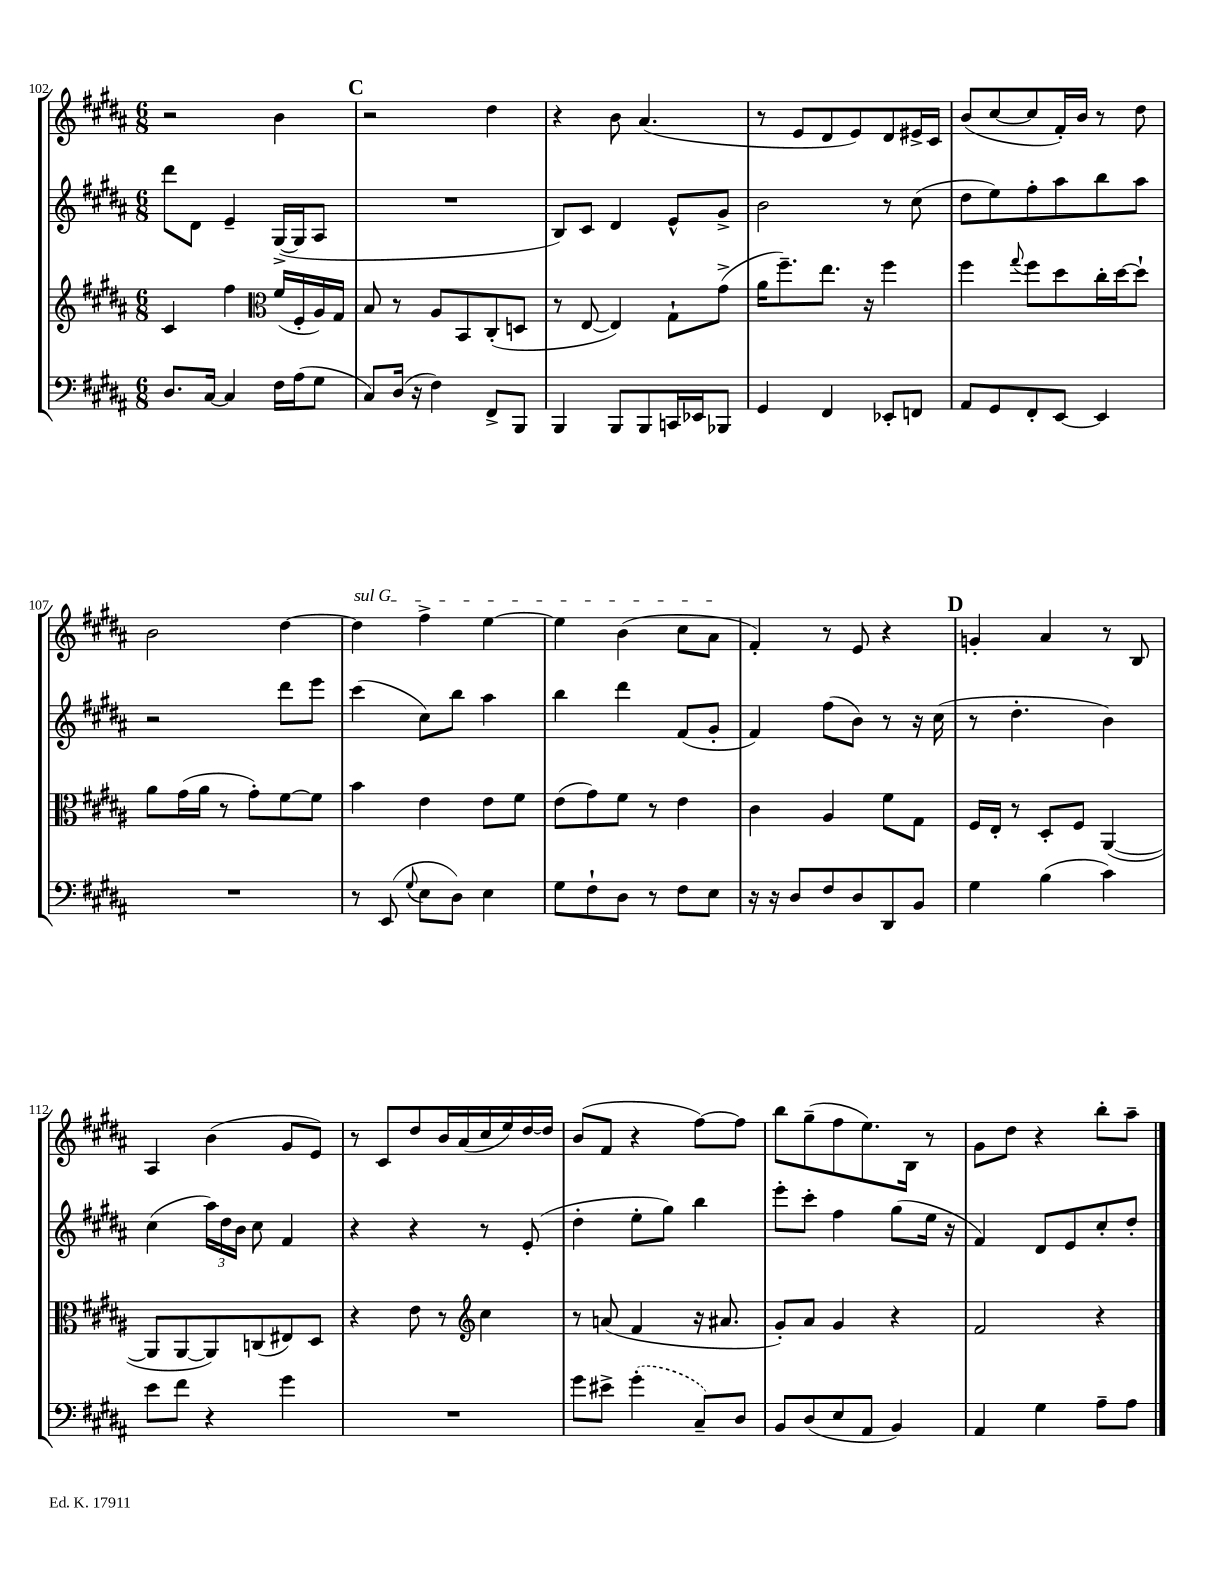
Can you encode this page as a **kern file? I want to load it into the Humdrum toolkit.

**kern	**kern	**kern	**kern
*staff4	*staff3	*staff2	*staff1
*clefF4	*clefG2	*clefG2	*clefG2
*k[f#c#g#d#a#]	*k[f#c#g#d#a#]	*k[f#c#g#d#a#]	*k[f#c#g#d#a#]
*M6/8	*M6/8	*M6/8	*M6/8
8.D#	4c#	8ddd#	2r
.	.	8d#	.
[16C#	.	.	.
4C#]	4ff#	4e~	.
*	*clefC3	*	*
16F#	(16f#	([16G#^	4b
(16A#	16F#'	16G#]	.
8G#	16A#)	8A#	.
.	16G#	.	.
=	=	=	=
8C#)	8B	2.r	2r
(16D#	8r	.	.
16r	.	.	.
4F#)	8A#	.	.
.	8BB	.	.
8FF#^	(8C#'	.	4dd#
8BBB	8D	.	.
=	=	=	=
4BBB	8r	8B)	4r
.	[8E	8c#	.
8BBB	4E])	4d#	8b
8BBB	.	.	(4.a#
16CC	8G#`	8e^^	.
16EE-	.	.	.
8BBB-	(8g#^	8g#^	.
=	=	=	=
4GG#	16a#	2b	8r
.	8.ff#~)	.	.
.	.	.	8e
4FF#	8.ee	.	8d#
.	.	.	8e)
.	16r	.	.
8EE-'	4ff#	8r	8d#
8FF	.	(8cc#	16e#^
.	.	.	16c#
=	=	=	=
8AA#	4ff#	8dd#	(8b
8GG#	.	8ee)	[8cc#
.	8qqgg#	.	.
8FF#'	8ff#	8ff#'	8cc#]
[8EE	8dd#	8aa#	16f#')
.	.	.	16b
4EE]	16cc#'	8bb	8r
.	[16dd#	.	.
.	8dd#`]	8aa#	8dd#
=	=	=	=
2.r	8a#	2r	2b
.	(16g#	.	.
.	16a#	.	.
.	8r	.	.
.	8g#')	.	.
.	[8f#	8ddd#	[4dd#
.	8f#]	8eee	.
=	=	=	=
8r	4b	(4ccc#	4dd#]
(8EE	.	.	.
8qqG#	.	.	.
8E	4e	8cc#)	4ff#^
8D#)	.	8bb	.
4E	8e	4aa#	[4ee
.	8f#	.	.
=	=	=	=
8G#	(8e	4bb	4ee]
8F#`	8g#)	.	.
8D#	8f#	4ddd#	(4b
8r	8r	.	.
8F#	4e	(8f#	8cc#
8E	.	8g#'	8a#
=	=	=	=
16r	4c#	4f#)	4f#')
16r	.	.	.
8D#	.	.	.
8F#	4A#	(8ff#	8r
8D#	.	8b)	8e
8DD#	8f#	8r	4r
8BB	8G#	16r	.
.	.	(16cc#	.
=	=	=	=
4G#	16F#	8r	4g'
.	16E'	.	.
.	8r	4.dd#'	.
(4B	8D#'	.	4a#
.	8F#	.	.
4c#)	([4AA#	4b)	8r
.	.	.	8B
=	=	=	=
8e	8AA#]	(4cc#	4A#
8f#	[8AA#	.	.
4r	8AA#])	24aa#)	(4b
.	.	24dd#	.
.	.	24b	.
.	(8C	8cc#	.
4g#	8E#)	4f#	8g#
.	8D#	.	8e)
=	=	=	=
2.r	4r	4r	8r
.	.	.	8c#
.	8e	4r	8dd#
.	8r	.	16b
.	.	.	(16a#
*	*clefG2	*	*
.	4cc#	8r	16cc#
.	.	.	16ee)
.	.	(8e'	[16dd#
.	.	.	16dd#]
=	=	=	=
8g#	8r	4dd#'	(8b
8e#^	(8a	.	8f#
(4g#'	4f#	8ee'	4r
.	.	8gg#)	.
8C#~)	16r	4bb	[8ff#)
.	8.a#	.	.
8D#	.	.	8ff#]
=	=	=	=
8BB	8g#')	8eee'	8bb
(8D#	8a#	8ccc#'	(8gg#~
8E	4g#	4ff#	8ff#
8AA#	.	.	8.ee)
4BB)	4r	(8gg#	.
.	.	.	16B
.	.	16ee	8r
.	.	16r	.
=	=	=	=
4AA#	2f#	4f#)	8g#
.	.	.	8dd#
4G#	.	8d#	4r
.	.	8e	.
8A#~	4r	8cc#'	8bb'
8A#	.	8dd#'	8aa#~
==	==	==	==
*-	*-	*-	*-
